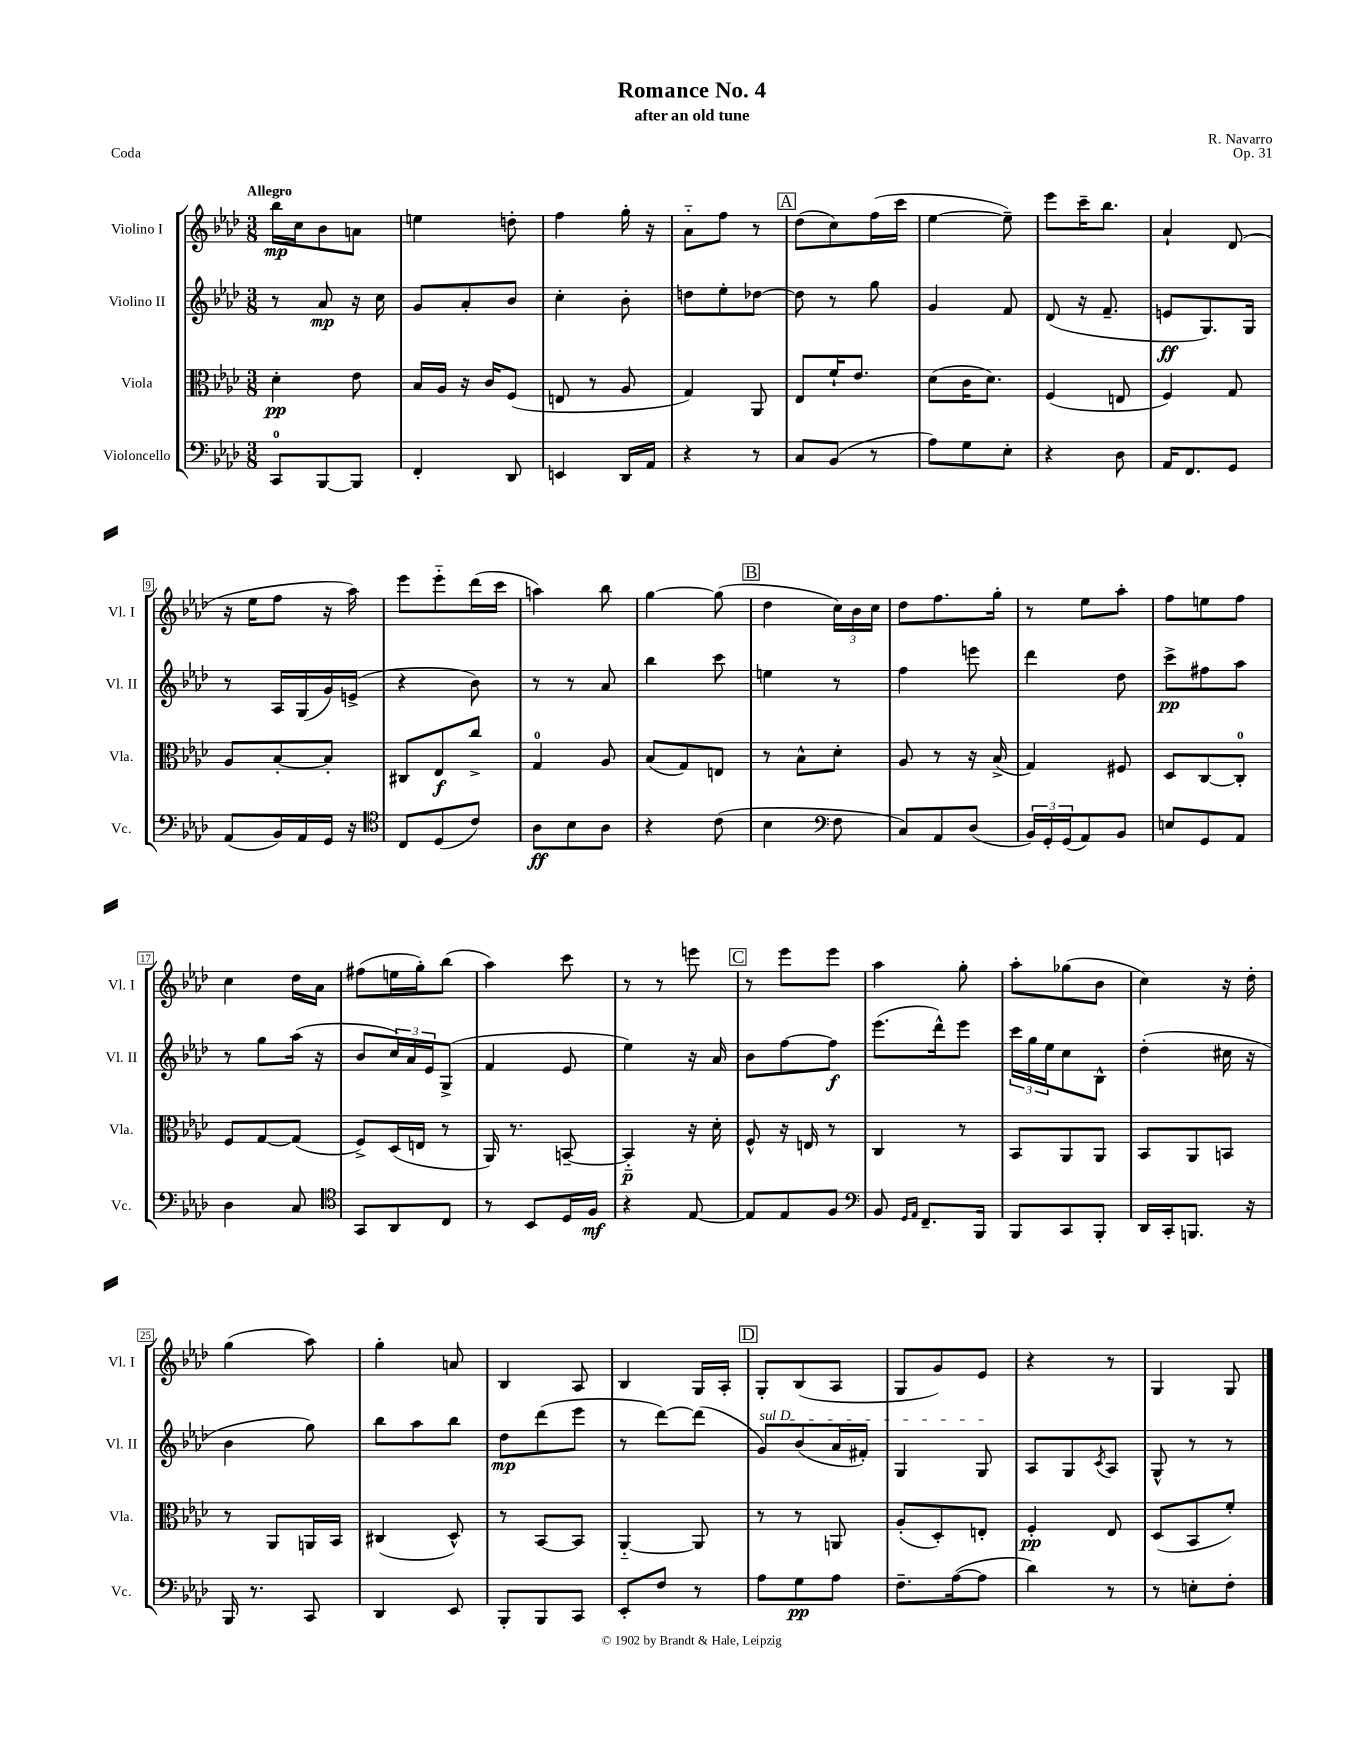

**kern	**dynam	**kern	**dynam	**kern	**dynam	**kern	**dynam
*part4	*part4	*part3	*part3	*part2	*part2	*part1	*part1
*staff4	*staff4	*staff3	*staff3	*staff2	*staff2	*staff1	*staff1
*I"Violoncello	*	*I"Viola	*	*I"Violino II	*	*I"Violino I	*
*I'Vc.	*	*I'Vla.	*	*I'Vl. II	*	*I'Vl. I	*
*clefF4	*	*clefC3	*	*clefG2	*	*clefG2	*
*k[b-e-a-d-]	*	*k[b-e-a-d-]	*	*k[b-e-a-d-]	*	*k[b-e-a-d-]	*
*M3/8	*	*M3/8	*	*M3/8	*	*M3/8	*
=1	=1	=1	=1	=1	=1	=1	=1
!	!	!	!	!	!	!LO:TX:a:B:t=Allegro	!
8CC/L	.	4d-'\	pp	8r	.	16bb-\LL	mp
.	.	.	.	.	.	16cc\J	.
[8BBB-/	.	.	.	8a-/	mp	8b-\	.
8BBB-/J]	.	8e-\	.	16r	.	8an\J	.
.	.	.	.	16cc\	.	.	.
=2	=2	=2	=2	=2	=2	=2	=2
4FF'/	.	16B-/LL	.	8g/L	.	4een\	.
.	.	16A-/JJ	.	.	.	.	.
.	.	16r	.	8a-'/	.	.	.
.	.	16c/KL	.	.	.	.	.
8DD-/	.	(8F/J	.	8b-/J	.	8ddn'\	.
=3	=3	=3	=3	=3	=3	=3	=3
4EEn/	.	8En/	.	4cc'\	.	4ff\	.
.	.	8r	.	.	.	.	.
16DD-/LL	.	8A-/	.	8b-'\	.	16gg'\	.
16AA-/JJ	.	.	.	.	.	16r	.
=4	=4	=4	=4	=4	=4	=4	=4
4r	.	4G/)	.	8ddn\L	.	8a-\L	.
.	.	.	.	8ee-'\	.	8ff\J	.
8r	.	8AA-/	.	[8dd-X\J	.	8r	.
!!LO:REH:place=s1:t=A
=5	=5	=5	=5	=5	=5	=5	=5
8C/L	.	8E-/L	.	8dd-\]	.	(8dd-\L	.
(8BB-/J	.	16f`/K	.	8r	.	8cc\)	.
.	.	8.e-/J	.	.	.	.	.
8r	.	.	.	8gg\	.	(16ff\L	.
.	.	.	.	.	.	16ccc\JJ	.
=6	=6	=6	=6	=6	=6	=6	=6
8A-\L)	.	(8d-\L	.	4g/	.	[4ee-\	.
8G\	.	16c\K	.	.	.	.	.
.	.	8.d-\J)	.	.	.	.	.
8E-'\J	.	.	.	8f/	.	8ee-~\])	.
=7	=7	=7	=7	=7	=7	=7	=7
4r	.	(4F/	.	(8d-/	.	8eee-\L	.
.	.	.	.	16r	.	16ccc~\K	.
.	.	.	.	8.f~/	.	8.bb-\J	.
8D-\	.	8En/	.	.	.	.	.
=8	=8	=8	=8	=8	=8	=8	=8
16AA-/KL	.	4F/)	.	8en/L	ff	4a-`/	.
8.FF/	.	.	.	.	.	.	.
.	.	.	.	8.G/)	.	.	.
8GG/J	.	8G/	.	.	.	(8d-/	.
.	.	.	.	16G/Jk	.	.	.
!!LO:LB:g=z
=9	=9	=9	=9	=9	=9	=9	=9
(8AA-/L	.	8A-/L	.	8r	.	16r	.
.	.	.	.	.	.	16ee-\KL	.
16BB-/L)	.	[8B-'/	.	16A-/LL	.	8ff\J	.
16AA-/	.	.	.	(16G/	.	.	.
16GG/JJ	.	8B-'/J]	.	16g/)	.	16r	.
16r	.	.	.	(16en^/JJ	.	16aa-\)	.
=10	=10	=10	=10	=10	=10	=10	=10
*clefC4	*	*	*	*	*	*	*
8C/L	.	8C#X/L	.	4r	.	8eee-\L	.
(8D-/	.	8E-/	f	.	.	8eee-\	.
8c/J)	.	8cc^/J	.	8b-\)	.	(16ddd-\L	.
.	.	.	.	.	.	16ccc\JJ	.
=11	=11	=11	=11	=11	=11	=11	=11
8A-\L	ff	4G/	.	8r	.	4aan\)	.
8B-\	.	.	.	8r	.	.	.
8A-\J	.	8A-/	.	8a-/	.	8bb-\	.
=12	=12	=12	=12	=12	=12	=12	=12
4r	.	(8B-/L	.	4bb-\	.	[4gg\	.
.	.	8G/)	.	.	.	.	.
(8c\	.	8En/J	.	8ccc\	.	(8gg\]	.
!!LO:REH:place=s1:t=B
=13	=13	=13	=13	=13	=13	=13	=13
4B-\	.	8r	.	4een\	.	4dd-\	.
.	.	8B-^^\L	.	.	.	.	.
*clefF4	*	*	*	*	*	*	*
8F\	.	8d-'\J	.	8r	.	24cc\LL)	.
.	.	.	.	.	.	24b-\	.
.	.	.	.	.	.	24cc\JJ	.
=14	=14	=14	=14	=14	=14	=14	=14
8C/L)	.	8A-/	.	4ff\	.	8dd-\L	.
8AA-/	.	8r	.	.	.	8.ff\	.
(8D-/J	.	16r	.	8eeen\	.	.	.
.	.	(16B-^/	.	.	.	16gg'\Jk	.
=15	=15	=15	=15	=15	=15	=15	=15
24BB-/LL)	.	4G/)	.	4ddd-\	.	8r	.
24GG'/	.	.	.	.	.	.	.
(24GG/J	.	.	.	.	.	.	.
8AA-/)	.	.	.	.	.	8ee-\L	.
8BB-/J	.	8F#X/	.	8dd-\	.	8aa-'\J	.
=16	=16	=16	=16	=16	=16	=16	=16
8En/L	.	8D-/L	.	8ccc^\L	pp	8ff\L	.
8GG/	.	[8C/	.	8ff#X\	.	8een\	.
8AA-/J	.	8C'/J]	.	8aa-\J	.	8ff\J	.
!!LO:LB:g=z
=17	=17	=17	=17	=17	=17	=17	=17
4D-\	.	8F/L	.	8r	.	4cc\	.
.	.	[8G/	.	8gg\L	.	.	.
8C/	.	(8G/J]	.	(16aa-\Jk	.	16dd-\LL	.
.	.	.	.	16r	.	16a-\JJ	.
=18	=18	=18	=18	=18	=18	=18	=18
*clefC4	*	*	*	*	*	*	*
8GG/L	.	8F^/L)	.	8b-/L	.	(8ff#X\L	.
8AA-/	.	(16D-/L	.	24cc/L)	.	16een\L	.
.	.	.	.	24a-/	.	.	.
.	.	16En/JJ	.	.	.	16gg'\J)	.
.	.	.	.	24e-/J	.	.	.
8C/J	.	8r	.	(8G^/J	.	(8bb-\J	.
=19	=19	=19	=19	=19	=19	=19	=19
8r	.	16AA-/)	.	4f/	.	4aa-\)	.
.	.	8.r	.	.	.	.	.
8BB-/L	.	.	.	.	.	.	.
16D-/L	.	[8BBn~/	.	8e-/	.	8ccc\	.
16F/JJ	mf	.	.	.	.	.	.
=20	=20	=20	=20	=20	=20	=20	=20
4r	.	4BB/]	p	4ee-\)	.	8r	.
.	.	.	.	.	.	8r	.
[8E-/	.	16r	.	16r	.	8eeen\	.
.	.	16d-'\	.	16a-/	.	.	.
!!LO:REH:place=s1:t=C
=21	=21	=21	=21	=21	=21	=21	=21
8E-/L]	.	8F^^/	.	8b-\L	.	8r	.
8E-/	.	16r	.	[8ff\	.	8eee-\L	.
.	.	16En/	.	.	.	.	.
8F/J	.	8r	.	8ff\J]	f	8eee-\J	.
=22	=22	=22	=22	=22	=22	=22	=22
*clefF4	*	*	*	*	*	*	*
8BB-/	.	4C/	.	(8.eee-\L	.	4aa-\	.
16qqGG/LL	.	.	.	.	.	.	.
16qqAA-/JJ	.	.	.	.	.	.	.
8.FF~/L	.	.	.	.	.	.	.
.	.	.	.	16ddd-^^\k)	.	.	.
.	.	8r	.	8eee-\J	.	8gg'\	.
16BBB-/Jk	.	.	.	.	.	.	.
=23	=23	=23	=23	=23	=23	=23	=23
8BBB-/L	.	8BB-/L	.	24ccc\LL	.	8aa-'\L	.
.	.	.	.	24gg\	.	.	.
.	.	.	.	24ee-\J	.	.	.
8CC/	.	8AA-/	.	8cc\	.	(8gg-X\	.
8BBB-'/J	.	8AA-/J	.	8B-^^\J	.	8b-\J	.
=24	=24	=24	=24	=24	=24	=24	=24
16DD-/LL	.	8BB-/L	.	(4dd-'\	.	4cc\)	.
16CC'/J	.	.	.	.	.	.	.
8.BBBn/J	.	8AA-/	.	.	.	.	.
.	.	8BBn/J	.	16cc#X\	.	16r	.
16r	.	.	.	16r	.	16dd-'\	.
!!LO:LB:g=z
=25	=25	=25	=25	=25	=25	=25	=25
16BBB-/	.	8r	.	4b-\	.	(4gg\	.
8.r	.	.	.	.	.	.	.
.	.	8AA-/L	.	.	.	.	.
8CC/	.	16AAn/L	.	8gg\)	.	8aa-\)	.
.	.	16BB-/JJ	.	.	.	.	.
=26	=26	=26	=26	=26	=26	=26	=26
4DD-/	.	(4C#X/	.	8bb-\L	.	4gg'\	.
.	.	.	.	8aa-\	.	.	.
8EE-/	.	8D-^^/)	.	8bb-\J	.	8an/	.
=27	=27	=27	=27	=27	=27	=27	=27
8BBB-'/L	.	8r	.	8dd-\L	mp	4B-/	.
8BBB-/	.	[8BB-/L	.	(8ddd-\	.	.	.
8CC/J	.	8BB-/J]	.	8eee-\J	.	8A-/	.
=28	=28	=28	=28	=28	=28	=28	=28
8EE-'/L	.	[4AA-/	.	8r	.	4B-/	.
8F/J	.	.	.	[8ddd-\L)	.	.	.
8r	.	8AA-/]	.	(8ddd-\J]	.	16G/LL	.
.	.	.	.	.	.	16A-'/JJ	.
!!LO:REH:place=s1:t=D
=29	=29	=29	=29	=29	=29	=29	=29
!	!	!	!	!LO:TX:a:i:t=sul D	!	!	!
8A-\L	.	8r	.	8g/L)	.	8G'/L	.
8G\	pp	8r	.	(8b-/	.	(8B-/	.
8A-\J	.	8AAn/	.	16a-/L	.	8A-/J	.
.	.	.	.	16f#X'/JJ)	.	.	.
=30	=30	=30	=30	=30	=30	=30	=30
8.F~\L	.	(8A-'/L	.	4G/	.	8G/L	.
.	.	8D-'/)	.	.	.	8g/)	.
([16A-\k	.	.	.	.	.	.	.
8A-\J]	.	8En'/J	.	8G/	.	8e-/J	.
=31	=31	=31	=31	=31	=31	=31	=31
4d-\)	.	4F'/	pp	8A-/L	.	4r	.
.	.	.	.	8G/	.	.	.
.	.	.	.	8qc/	.	.	.
8r	.	8E-/	.	8A-/J	.	8r	.
=32	=32	=32	=32	=32	=32	=32	=32
8r	.	(8D-/L	.	8G^^/	.	4G/	.
8En'\L	.	8BB-/	.	8r	.	.	.
8F'\J	.	8f'/J)	.	8r	.	8G/	.
==	==	==	==	==	==	==	==
*-	*-	*-	*-	*-	*-	*-	*-
